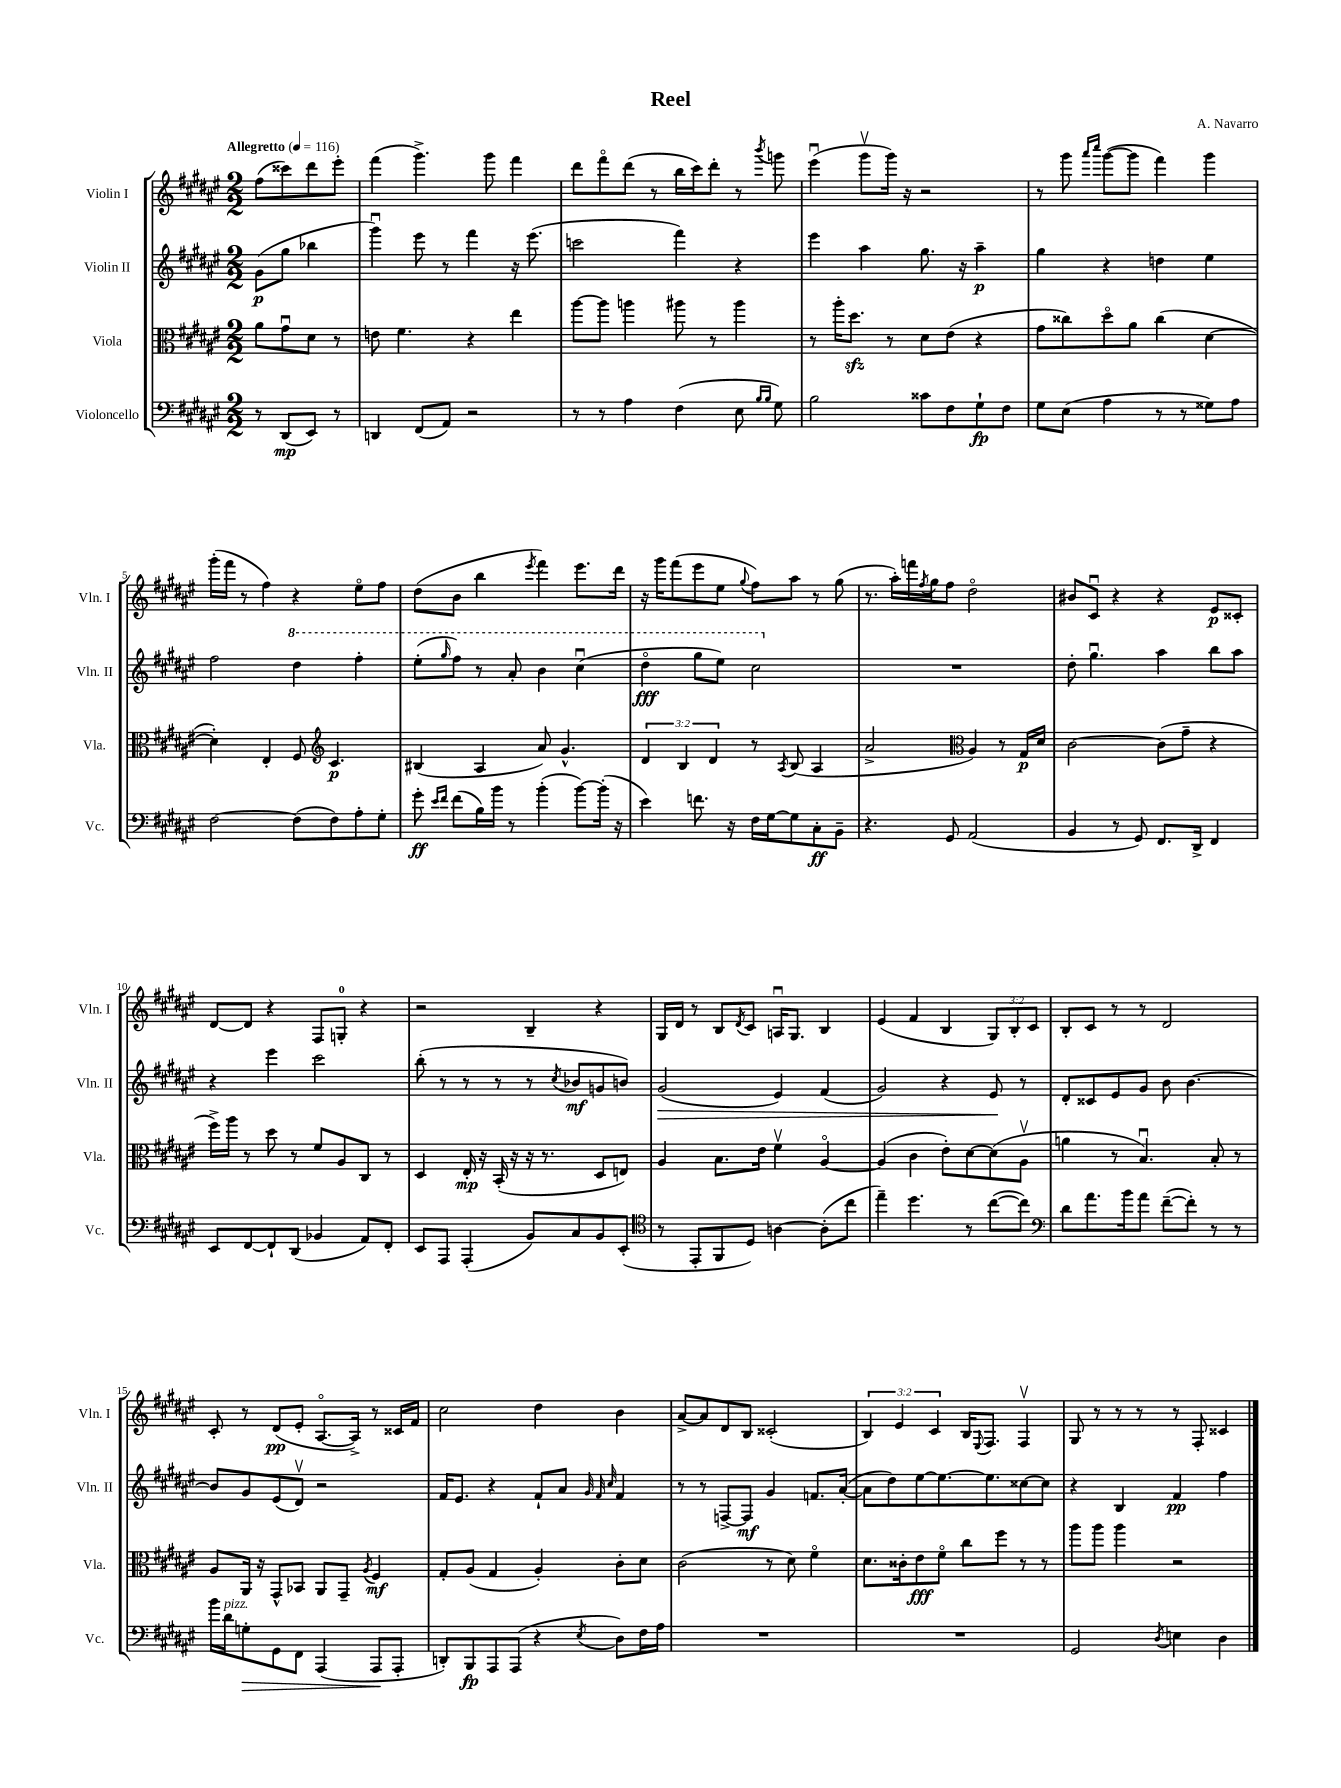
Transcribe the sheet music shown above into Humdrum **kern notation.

**kern	**dynam	**kern	**dynam	**kern	**dynam	**kern	**dynam
*part4	*part4	*part3	*part3	*part2	*part2	*part1	*part1
*staff4	*staff4	*staff3	*staff3	*staff2	*staff2	*staff1	*staff1
*I"Violoncello	*	*I"Viola	*	*I"Violin II	*	*I"Violin I	*
*I'Vc.	*	*I'Vla.	*	*I'Vln. II	*	*I'Vln. I	*
*clefF4	*	*clefC3	*	*clefG2	*	*clefG2	*
*k[f#c#g#d#a#e#]	*	*k[f#c#g#d#a#e#]	*	*k[f#c#g#d#a#e#]	*	*k[f#c#g#d#a#e#]	*
*M2/2	*	*M2/2	*	*M2/2	*	*M2/2	*
*MM116	*	*MM116	*	*MM116	*	*MM116	*
=	=	=	=	=	=	=	=
!	!	!	!	!	!	!LO:TX:a:B:t=Allegretto	!
8r	.	8a#\L	.	(8g#\L	p	(8ff#\L	.
(8DD#/L	mp	8g#u\	.	8gg#\J	.	8ccc##X\)	.
8EE#/J)	.	8d#\J	.	4bb-X\	.	8ddd#\	.
8r	.	8r	.	.	.	8eee#'\J	.
=1	=1	=1	=1	=1	=1	=1	=1
4DDn/	.	8en\	.	4ggg#u\)	.	(4fff#\	.
.	.	4.f#\	.	.	.	.	.
(8FF#/L	.	.	.	8eee#\	.	4.ggg#^\)	.
8AA#/J)	.	.	.	8r	.	.	.
2r	.	4r	.	4fff#\	.	.	.
.	.	.	.	.	.	8ggg#\	.
.	.	4ee#\	.	16r	.	4fff#\	.
.	.	.	.	(8.eee#\	.	.	.
=2	=2	=2	=2	=2	=2	=2	=2
8r	.	[8aa#\L	.	2cccn\	.	8ddd#\L	.
8r	.	8aa#\J]	.	.	.	8fff#\	.
4A#\	.	4aan\	.	.	.	(8ddd#\J	.
.	.	.	.	.	.	8r	.
(4F#\	.	8aa#X\	.	4fff#\)	.	16bb\LL	.
.	.	.	.	.	.	16ccc#\J)	.
.	.	8r	.	.	.	8ddd#'\J	.
8E#\	.	4aa#\	.	4r	.	8r	.
16qqB/LL	.	.	.	.	.	.	.
16qqB/JJ	.	.	.	.	.	8qbbb/	.
8G#\)	.	.	.	.	.	8gggn\	.
=3	=3	=3	=3	=3	=3	=3	=3
2B\	.	8r	.	4eee#\	.	(4eee#u\	.
.	.	16aa#'\KL	.	.	.	.	.
.	.	8.dd#zz\J	.	.	.	.	.
.	.	.	.	4aa#\	.	8ggg#v\L	.
.	.	8r	.	.	.	16ggg#\Jk)	.
.	.	.	.	.	.	16r	.
8c##X\L	.	8d#\L	.	8.gg#\	.	2r	.
8F#\	.	(8e#\J	.	.	.	.	.
.	.	.	.	16r	.	.	.
8G#`\	fp	4r	.	4aa#~\	p	.	.
8F#\J	.	.	.	.	.	.	.
=4	=4	=4	=4	=4	=4	=4	=4
8G#\L	.	8g#\L	.	4gg#\	.	8r	.
(8E#\J	.	8cc##X\)	.	.	.	8ggg#\	.
.	.	.	.	.	.	16qqaaa#/LL	.
.	.	.	.	.	.	16qqcccc#/JJ	.
4A#\	.	8dd#\	.	4r	.	([8ggg#\L	.
.	.	8a#\J	.	.	.	8ggg#\J]	.
8r	.	(4cc##\	.	4ddn\	.	4fff#\)	.
8r	.	.	.	.	.	.	.
8G##X\L)	.	[4d#\	.	4ee#\	.	4ggg#\	.
8A#\J	.	.	.	.	.	.	.
!!LO:LB:g=z
=5	=5	=5	=5	=5	=5	=5	=5
[2F#\	.	4d#'\])	.	2ff#\	.	(16ggg#'\LL	.
.	.	.	.	.	.	16fff#\JJ	.
.	.	.	.	.	.	8r	.
.	.	4E#'/	.	.	.	4ff#\)	.
*	*	*	*	*8va	*	*	*
(8F#\L]	.	8F#/	.	4ddd#\	.	4r	.
*	*	*clefG2	*	*	*	*	*
8F#\)	.	4.c#/	p	.	.	.	.
8A#'\	.	.	.	4fff#'\	.	8ee#\L	.
8G#'\J	.	.	.	.	.	8ff#\J	.
=6	=6	=6	=6	=6	=6	=6	=6
8g#'\	ff	(4B#X/	.	(8eee#'\L	.	(8dd#\L	.
16qqe#/LL	.	.	.	.	.	.	.
16qqf#/JJ	.	.	.	16qqggg#/	.	.	.
(8f#\L	.	.	.	8fff#\J)	.	8b\J	.
16B\L)	.	4A#/	.	8r	.	4bb\	.
16b\JJ	.	.	.	.	.	.	.
8r	.	.	.	8aa#'/	.	.	.
.	.	.	.	.	.	8qeee#/	.
(4b'\	.	8a#/)	.	4bb\	.	4fff#\)	.
.	.	4.g#^^/	.	.	.	.	.
[8b\L)	.	.	.	(4ccc#u\	.	8.eee#\L	.
(16b'\Jk]	.	.	.	.	.	.	.
16r	.	.	.	.	.	16ddd#\Jk	.
=7	=7	=7	=7	=7	=7	=7	=7
4e#\)	.	6d#/	.	4ddd#\	fff	16r	.
.	.	.	.	.	.	16ggg#\KL	.
.	.	.	.	.	.	(8fff#\	.
.	.	6B/	.	.	.	.	.
8.fn\	.	.	.	8ggg#\L	.	8eee#\	.
.	.	6d#/	.	.	.	.	.
.	.	.	.	8eee#\J)	.	8ee#\J	.
16r	.	.	.	.	.	.	.
.	.	.	.	.	.	8qqgg#/	.
16F#\LL	.	8r	.	2ccc#\	.	8ff#\L)	.
[16G#\J	.	.	.	.	.	.	.
.	.	8qA#/	.	.	.	.	.
8G#\]	.	(8B/	.	.	.	8aa#\J	.
8C#'\	ff	4A#/	.	.	.	8r	.
8BB~\J	.	.	.	.	.	(8gg#\	.
=8	=8	=8	=8	=8	=8	=8	=8
*	*	*	*	*X8va	*	*	*
4.r	.	2a#^/	.	1r	.	8.r	.
.	.	.	.	.	.	16aa#'\LL)	.
.	.	.	.	.	.	16fffn\	.
.	.	.	.	.	.	8qff#/	.
.	.	.	.	.	.	16gg#\J	.
8GG#/	.	.	.	.	.	8ff#\J	.
*	*	*clefC3	*	*	*	*	*
(2AA#/	.	4A#/)	.	.	.	2dd#\	.
.	.	8r	.	.	.	.	.
.	.	16G#/LL	p	.	.	.	.
.	.	16d#/JJ	.	.	.	.	.
=9	=9	=9	=9	=9	=9	=9	=9
4BB/	.	[2c#\	.	8dd#'\	.	8b#X/L	.
.	.	.	.	4.gg#u\	.	8c#u/J	.
8r	.	.	.	.	.	4r	.
8GG#/)	.	.	.	.	.	.	.
8.FF#/L	.	(8c#\L]	.	4aa#\	.	4r	.
.	.	8g#~\J	.	.	.	.	.
16DD#^/Jk	.	.	.	.	.	.	.
4FF#/	.	4r	.	8bb\L	.	8e#/L	p
.	.	.	.	8aa#\J	.	8c##X'/J	.
!!LO:LB:g=z
=10	=10	=10	=10	=10	=10	=10	=10
8EE#/L	.	16ff#^\LL)	.	4r	.	[8d#/L	.
.	.	16aa#\JJ	.	.	.	.	.
[8FF#/	.	8r	.	.	.	8d#/J]	.
8FF#`/]	.	8dd#\	.	4eee#\	.	4r	.
(8DD#/J	.	8r	.	.	.	.	.
4BB-X/	.	8f#/L	.	2ccc#\	.	8F#/L	.
.	.	8A#/	.	.	.	8Gn'/J	.
8AA#/L)	.	8C#/J	.	.	.	4r	.
8FF#'/J	.	8r	.	.	.	.	.
=11	=11	=11	=11	=11	=11	=11	=11
8EE#/L	.	4D#/	.	(8bb'\	.	2r	.
8AAA#/J	.	.	.	8r	.	.	.
(4AAA#'/	.	16E#'/	mp	8r	.	.	.
.	.	16r	.	.	.	.	.
.	.	(16BB'/	.	8r	.	.	.
.	.	16r	.	.	.	.	.
8BB/L)	.	16r	.	8r	.	4B~/	.
.	.	8.r	.	.	.	.	.
.	.	.	.	8qcc#/	.	.	.
8C#/	.	.	.	8b-X/L	mf	.	.
8BB/	.	8D#/L	.	8gn/	.	4r	.
(8EE#'/J	.	8En/J)	.	8bn/J)	.	.	.
=12	=12	=12	=12	=12	=12	=12	=12
*clefC4	*	*	*	*	*	*	*
!	!	!	!	!	!LO:HP:b	!	!
8r	.	4A#/	.	(2g#/	>	16G#/LL	.
.	.	.	.	.	.	16d#/JJ	.
8EE#'/L	.	.	.	.	.	8r	.
8FF#/	.	8.B\L	.	.	.	8B/L	.
.	.	.	.	.	.	8qd#/	.
8D#/J)	.	.	.	.	.	8c#/J	.
.	.	16e#\Jk	.	.	.	.	.
[4An\	.	4f#v\	.	4e#/)	.	16Anu/KL	.
.	.	.	.	.	.	8.G#/J	.
(8A'\L]	.	[4A#/	.	(4f#/	.	4B/	.
8cc#\J	.	.	.	.	.	.	.
=13	=13	=13	=13	=13	=13	=13	=13
4ee#~\)	.	(4A#/]	.	2g#/)	.	(4e#/	.
4.dd#\	.	4c#\	.	.	.	4f#/	.
.	.	8e#'\L)	.	4r	.	4B/	.
8r	.	[8d#\	.	.	.	.	.
([8cc#\L	.	(8d#\]	.	8e#/	.	12G#/L)	.
.	.	.	.	.	.	12B'/	.
8cc#\J])	.	8A#v\J	.	8r	]	.	.
.	.	.	.	.	.	12c#/J	.
=14	=14	=14	=14	=14	=14	=14	=14
*clefF4	*	*	*	*	*	*	*
8d#\L	.	4an\	.	8d#'/L	.	8B'/L	.
8.a#\	.	.	.	8c##X/	.	8c#/J	.
.	.	8r	.	8e#/	.	8r	.
16b\k	.	.	.	.	.	.	.
8a#\J	.	4.Bu/)	.	8g#/J	.	8r	.
([8f#~\L	.	.	.	8b\	.	2d#/	.
8f#'\J])	.	.	.	[4.b\	.	.	.
8r	.	8B'/	.	.	.	.	.
8r	.	8r	.	.	.	.	.
!!LO:LB:g=z
=15	=15	=15	=15	=15	=15	=15	=15
16b\LL	.	8A#/L	.	8b/L]	.	8c#'/	.
!LO:TX:a:i:t=pizz.	!	!	!	!	!	!	!
16d#\J	.	.	.	.	.	.	.
!	!LO:HP:b	!	!	!	!	!	!
8Gn'\	>	16AA#/Jk	.	8g#/	.	8r	.
.	.	16r	.	.	.	.	.
8GG#\	.	8GG#^^/L	.	(8e#/	.	(8d#/L	pp
8FF#\J	.	8BB-X/J	.	8d#v/J)	.	8e#'/J	.
(4AAA#/	.	8AA#/L	.	2r	.	[8.A#/L	.
.	.	8GG#~/J	.	.	.	.	.
.	.	.	.	.	.	16A#^/Jk])	.
.	.	8qA#/	.	.	.	.	.
8AAA#/L	.	4F#/	mf	.	.	8r	.
8AAA#'/J	]	.	.	.	.	16c##X/LL	.
.	.	.	.	.	.	16f#/JJ	.
=16	=16	=16	=16	=16	=16	=16	=16
8DDn'/L)	.	8G#'/L	.	16f#/KL	.	2cc#\	.
.	.	.	.	8.e#/J	.	.	.
8BBB/	fp	(8A#/J	.	.	.	.	.
8AAA#/	.	4G#/	.	4r	.	.	.
(8AAA#/J	.	.	.	.	.	.	.
4r	.	4A#'/)	.	8f#`/L	.	4dd#\	.
.	.	.	.	8a#/J	.	.	.
.	.	.	.	32qqg#/	.	.	.
.	.	.	.	32qqf#/	.	.	.
8qE#/	.	.	.	32qqcc#/	.	.	.
8D#\L)	.	8c#'\L	.	4f#/	.	4b\	.
16F#\L	.	8d#\J	.	.	.	.	.
16A#\JJ	.	.	.	.	.	.	.
=17	=17	=17	=17	=17	=17	=17	=17
1r	.	(2c#\	.	8r	.	[8a#^/L	.
.	.	.	.	8r	.	8a#/]	.
.	.	.	.	[8Fn^/L	.	8d#/	.
.	.	.	.	8F/J]	mf	8B/J	.
.	.	8r	.	4g#/	.	(2c##X'/	.
.	.	8d#\)	.	.	.	.	.
.	.	4f#\	.	8.fn/L	.	.	.
.	.	.	.	([16a#'/Jk	.	.	.
=18	=18	=18	=18	=18	=18	=18	=18
1r	.	8.d#\L	.	8a#\L]	.	6B/)	.
.	.	.	.	8dd#\)	.	.	.
.	.	.	.	.	.	6e#/	.
.	.	16c##X'\k	.	.	.	.	.
.	.	8e#\	fff	[8ee#\	.	.	.
.	.	.	.	.	.	6c#/	.
.	.	8f#\J	.	8.ee#\_	.	.	.
.	.	8cc#\L	.	.	.	16B/KL	.
.	.	.	.	.	.	8qqE#/	.
.	.	.	.	8.ee#\]	.	8.F#/J	.
.	.	8ff#\J	.	.	.	.	.
.	.	8r	.	[8cc##X\	.	4F#v/	.
.	.	8r	.	8cc##\J]	.	.	.
=19	=19	=19	=19	=19	=19	=19	=19
2GG#/	.	8aa#\L	.	4r	.	8G#/	.
.	.	8aa#\J	.	.	.	8r	.
.	.	4aa#\	.	4B/	.	8r	.
.	.	.	.	.	.	8r	.
8qD#/	.	.	.	.	.	.	.
4En\	.	2r	.	4f#/	pp	8r	.
.	.	.	.	.	.	8F#'/	.
4D#\	.	.	.	4ff#\	.	4c##X/	.
==	==	==	==	==	==	==	==
*-	*-	*-	*-	*-	*-	*-	*-
